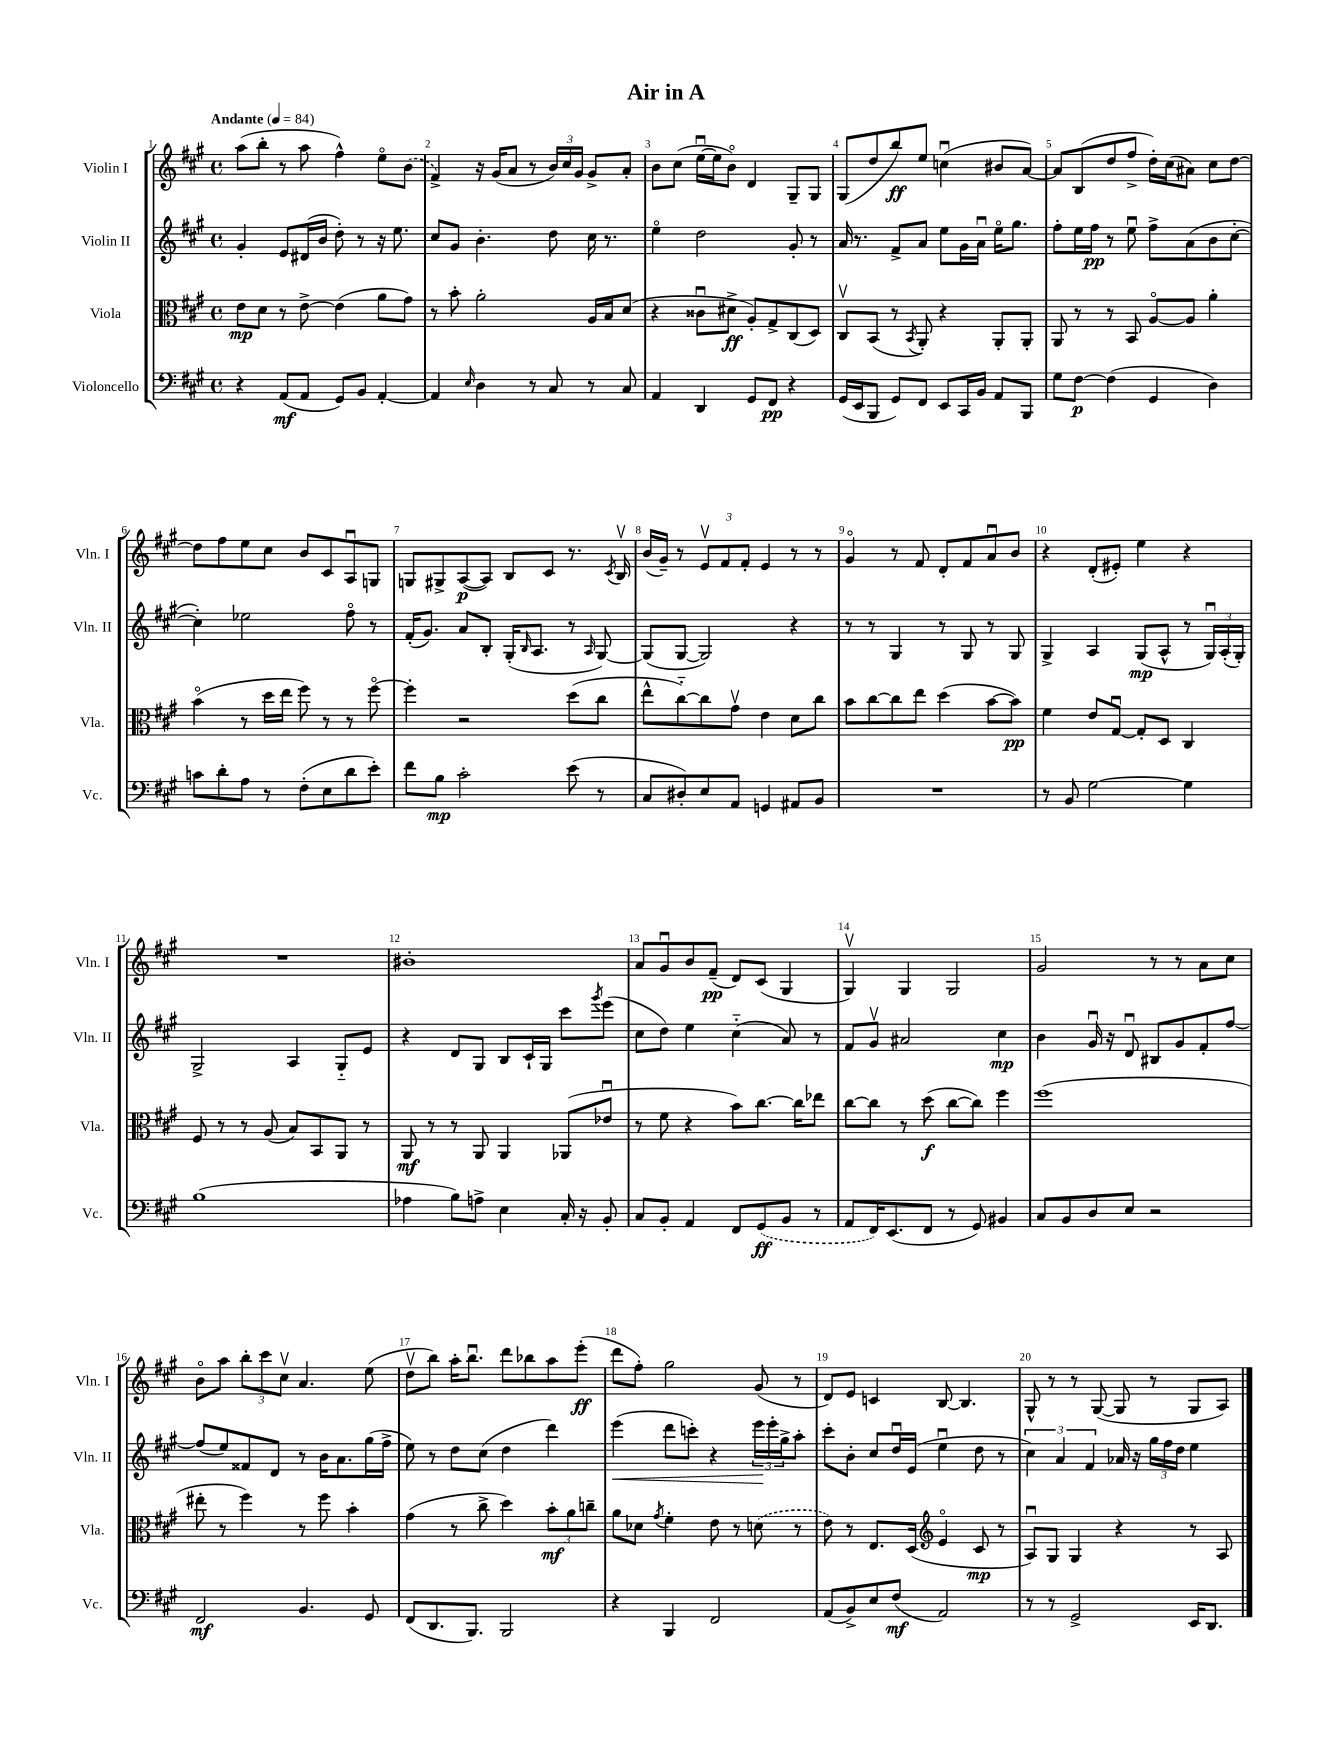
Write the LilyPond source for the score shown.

\header { title = "Air in A" }
<<
\new StaffGroup <<
\new Staff = "s0" \with { instrumentName = "Violin I" shortInstrumentName = "Vln. I" } {
    \clef treble \key a \major \defaultTimeSignature \time 4/4 \tempo "Andante" 4 = 84
    a''8( b''8-. r8 a''8 fis''4-^) e''8\flageolet \once \slurDashed b'8( |
    fis'4->) r16 gis'16( a'8 r8 \tuplet 3/2 { b'16) cis''16 gis'16 } gis'8-> a'8-. |
    b'8 cis''8( e''16~\downbow e''16 b'8\flageolet) d'4 gis8-- gis8 |
    gis8( d''8 b''8\ff) e''8 c''4\downbow( bis'8 a'8~) |
    a'8 b8( d''8 fis''8-> d''16-.) cis''16( ais'8) cis''8 d''8~ |
    d''8 fis''8 e''8 cis''8 b'8 cis'8 a8\downbow g8 |
    g8 gis8-> a8~\p( a8) b8 cis'8 r8. \acciaccatura { cis'8 } b16\upbow |
    b'16( gis'16--) r8 \tuplet 3/2 { e'8\upbow fis'8 fis'8-. } e'4 r8 r8 |
    gis'4\flageolet r8 fis'8 d'8-. fis'8 a'8\downbow b'8 |
    r4 d'8-.( eis'8-.) e''4 r4 |
    R1 |
    bis'1-. |
    a'8 gis'8\downbow b'8 fis'8--\pp( d'8) cis'8( gis4 |
    gis4\upbow) gis4 gis2 |
    gis'2 r8 r8 a'8 cis''8 |
    b'8\flageolet a''8 \tuplet 3/2 { b''8-. cis'''8 cis''8\upbow } a'4. e''8( |
    d''8\upbow b''8) a''16-. b''8.\downbow d'''8 bes''8 a''8 e'''8-.\ff( |
    d'''8 fis''8-.) gis''2 gis'8( r8 |
    d'8) e'8 c'4 b8~ b4. |
    gis8-^ r8 r8 gis8~( gis8 r8 gis8 a8) \bar "|." |
}
\new Staff = "s1" \with { instrumentName = "Violin II" shortInstrumentName = "Vln. II" } {
    \clef treble \key a \major \defaultTimeSignature \time 4/4
    gis'4-. e'8 dis'16( b'16 d''8-.) r8 r16 e''8. |
    cis''8 gis'8 b'4.-. d''8 cis''16 r8. |
    e''4\flageolet d''2 gis'8-. r8 |
    a'16 r8. fis'8-> a'8 e''8 gis'16 a'16\downbow e''16\flageolet gis''8. |
    fis''8-. e''16 fis''16\pp r8 e''8\downbow fis''8-> a'8( b'8 cis''8~-. |
    cis''4-.) ees''2 fis''8\flageolet r8 |
    fis'16-.( gis'8.) a'8 b8-. gis16-.( \grace { b16 } a8. r8 \grace { a16 } gis8~) |
    gis8( gis8~ gis2) r4 |
    r8 r8 gis4 r8 gis8 r8 gis8 |
    gis4-> a4 gis8\mp( a8-^ r8 \tuplet 3/2 { gis16\downbow) a16-.( gis16-.) } |
    gis2-> a4 gis8-_ e'8 |
    r4 d'8 gis8 b8 cis'16-! gis16 cis'''8 \acciaccatura { gis'''8 } e'''8( |
    cis''8 d''8) e''4 cis''4-_( a'8) r8 |
    fis'8 gis'8\upbow ais'2 cis''4\mp |
    b'4 gis'16\downbow r16 d'8\downbow bis8 gis'8 fis'8-. fis''8~ |
    fis''8( e''8) fisis'8 d'8 r8 b'16 a'8. gis''16( fis''16-> |
    e''8) r8 d''8 cis''8( d''4 d'''4) |
    e'''4\<( d'''8 c'''8-.) r4 \tuplet 3/2 { e'''16\! e'''16-. gis''16-> } a''8-. |
    cis'''8-. b'8-. cis''8 d''16\downbow e'16( e''4\downbow d''8 r8 |
    \tuplet 3/2 { cis''4) a'4 fis'4 } aes'16 r16 \tuplet 3/2 { gis''16 fis''16 d''16 } e''4 \bar "|." |
}
\new Staff = "s2" \with { instrumentName = "Viola" shortInstrumentName = "Vla." } {
    \clef alto \key a \major \defaultTimeSignature \time 4/4
    e'8\mp d'8 r8 e'8~-> e'4( a'8 gis'8) |
    r8 b'8-. a'2-. a16 b16 d'8( |
    r4 cisis'8\downbow dis'8->\ff a8-.) gis8-> cis8( d8) |
    cis8\upbow b,8( r8 \acciaccatura { b,8 } a,8-.) r4 a,8-. a,8-. |
    a,8 r8 r8 b,8 a8~\flageolet a8 a'4-. |
    b'4\flageolet( r8 d''16 e''16 fis''8) r8 r8 fis''8~\flageolet |
    fis''4-. r2 d''8( cis''8 |
    e''8-^ cis''8~-_) cis''8 gis'8\upbow e'4 d'8 cis''8 |
    b'8 cis''8~ cis''8 e''8 d''4( b'8~ b'8\pp) |
    fis'4 e'8 gis8~\downbow gis8-. d8 cis4 |
    fis8 r8 r8 a8( b8) b,8 a,8 r8 |
    a,8\mf r8 r8 a,8 a,4 aes,8( ees'8\downbow |
    r8 fis'8 r4 b'8) cis''8.~ cis''16 ees''8 |
    cis''8~ cis''8 r8 d''8\f( cis''8~ cis''8) fis''4 |
    fis''1( |
    eis''8-. r8 fis''4) r8 fis''8 b'4-. |
    gis'4( r8 cis''8-> d''4) \tuplet 3/2 { b'8-.\mf a'8 c''8-- } |
    a'8 des'8 \acciaccatura { gis'8 } fis'4-. e'8 r8 \once \slurDashed d'8( r8 |
    e'8) r8 e8. d16( \clef treble e'4\flageolet cis'8\mp r8 |
    a8\downbow) gis8 gis4 r4 r8 a8 \bar "|." |
}
\new Staff = "s3" \with { instrumentName = "Violoncello" shortInstrumentName = "Vc." } {
    \clef bass \key a \major \defaultTimeSignature \time 4/4
    r4 a,8\mf( a,8 gis,8) b,8 a,4~-. |
    a,4 \grace { e16 } d4 r8 cis8 r8 cis8 |
    a,4 d,4 gis,8 fis,8\pp r4 |
    gis,16( e,16 b,,8 gis,8) fis,8 e,8 cis,16 b,16 a,8 b,,8 |
    gis8 fis8~\p fis4( gis,4 d4) |
    c'8 d'8-. a8 r8 fis8-.( e8 d'8 e'8-.) |
    fis'8 b8\mp cis'2-. e'8( r8 |
    cis8 dis8-.) e8 a,8 g,4 ais,8 b,8 |
    R1 |
    r8 b,8 gis2~ gis4 |
    b1( |
    aes4 b8) a8-> e4 cis16-. r16 b,8-. |
    cis8 b,8-. a,4 fis,8 \once \slurDashed gis,8\ff( b,8 r8 |
    a,8 fis,16) e,8.( fis,8 r8 gis,8) bis,4 |
    cis8 b,8 d8 e8 r2 |
    fis,2\mf b,4. gis,8 |
    fis,8( d,8. b,,8.) b,,2 |
    r4 b,,4 fis,2 |
    a,8( b,8->) e8 fis8\mf( a,2) |
    r8 r8 gis,2-> e,16 d,8. \bar "|." |
}
>>
>>
\layout { \context { \Score \override BarNumber.break-visibility = ##(#f #t #t) barNumberVisibility = #all-bar-numbers-visible } }
